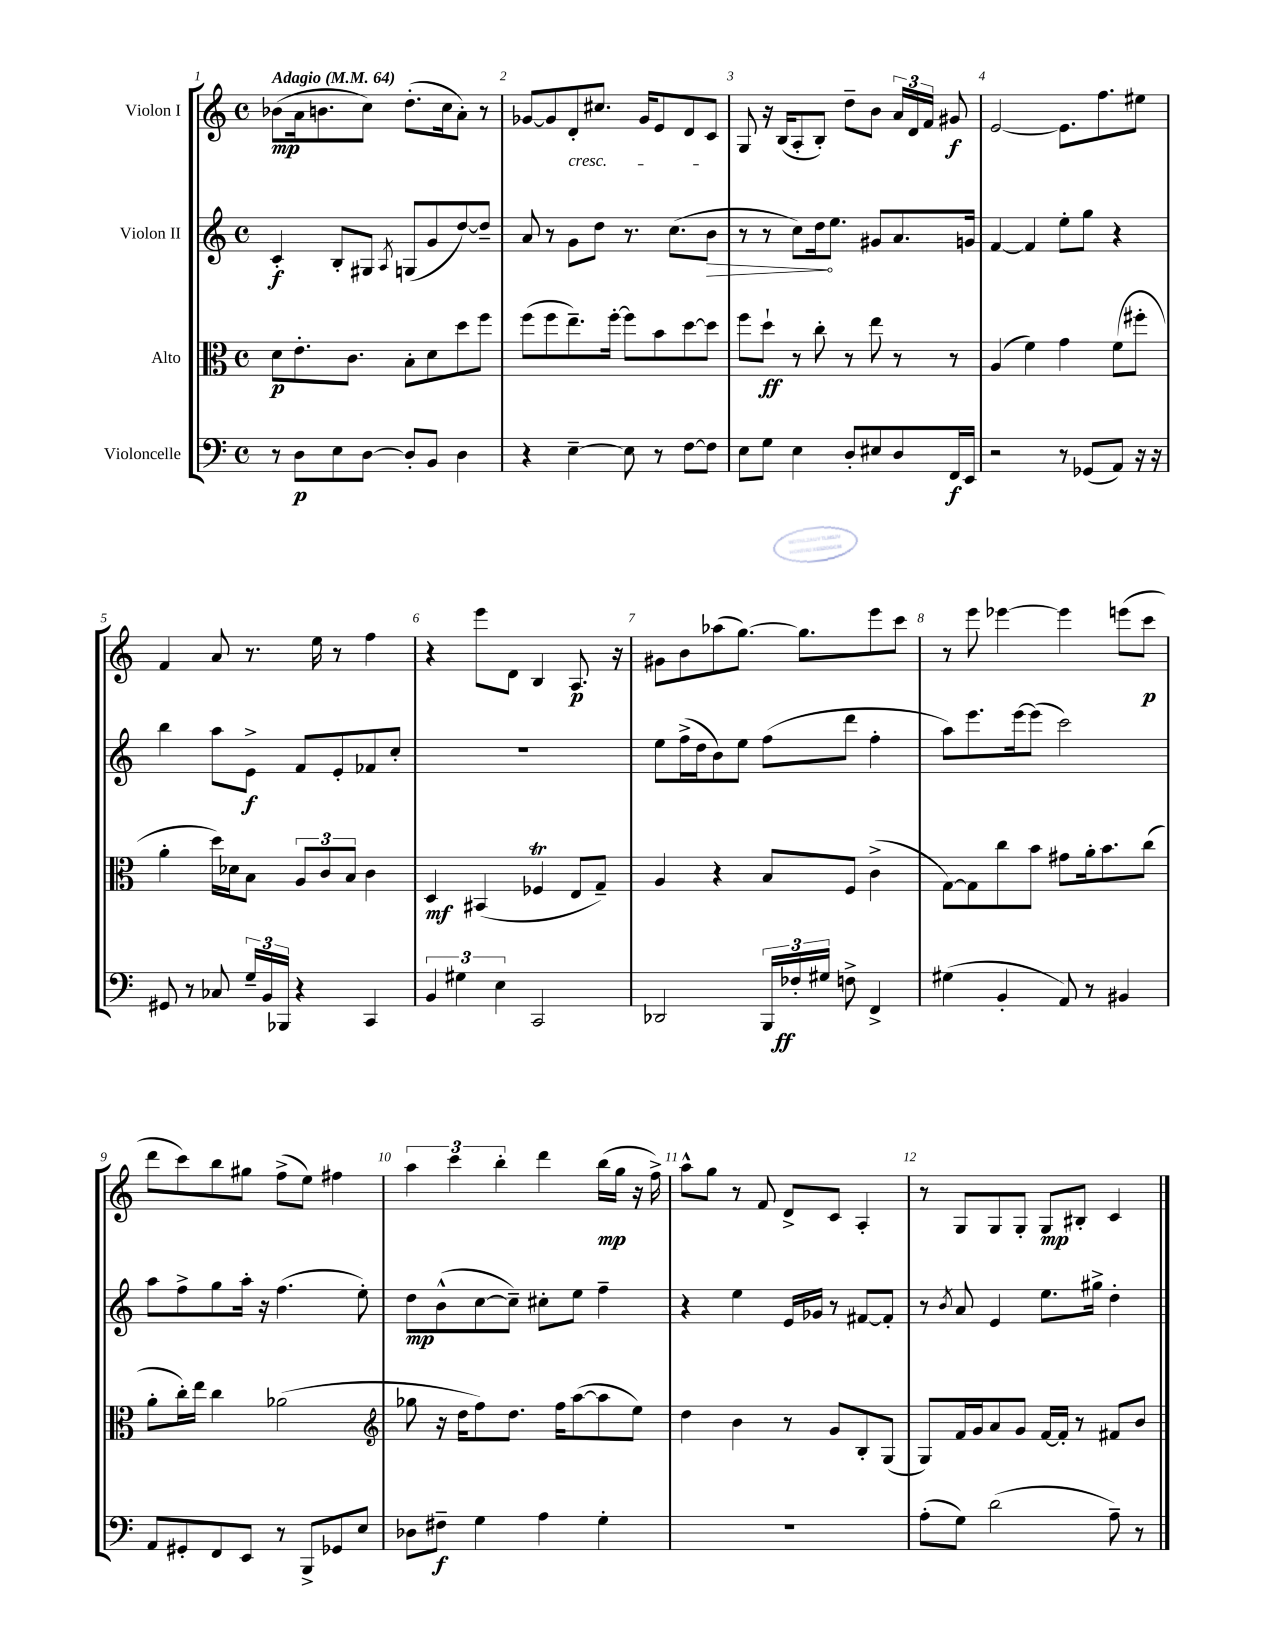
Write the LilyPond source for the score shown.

<<
\new StaffGroup <<
\new Staff = "s0" \with { instrumentName = "Violon I" } {
    \clef treble \key c \major \defaultTimeSignature \time 4/4 \tempo "Adagio" 4 = 64
    \autoBeamOff bes'8[\mp( a'16 b'8. c''8]) d''8.[-.( c''16 a'8]-.) r8 |
    ges'8[~ ges'8 d'8-.\cresc cis''8.] ges'16[ e'8 d'8 c'8]\! |
    g8 r16 b16[( a8-. b8]-.) d''8[-- b'8] \tuplet 3/2 { a'16[ d'16 f'16] } gis'8\f |
    e'2~ e'8.[ f''8. eis''8] |
    f'4 a'8 r8. e''16 r8 f''4 |
    r4 e'''8[ d'8] b4 a8.\p r16 |
    gis'8[ b'8 aes''8( g''8.]~) g''8.[ e'''8 c'''8] |
    r8 e'''8 ees'''4~ ees'''4 e'''8[( c'''8]\p |
    d'''8[ c'''8) b''8 gis''8] f''8[->( e''8]) fis''4 |
    \tuplet 3/2 { a''4 c'''4 b''4-. } d'''4 b''16[\mp( g''16] r16 f''16->) |
    a''8[-^ g''8] r8 f'8 d'8[-> c'8] a4-. |
    r8 g8[ g8 g8]-. g8[\mp bis8]-. c'4 \bar "|." |
}
\new Staff = "s1" \with { instrumentName = "Violon II" } {
    \clef treble \key c \major \defaultTimeSignature \time 4/4
    \autoBeamOff c'4-.\f b8[-. gis8] \acciaccatura { a8 } g8[( g'8 d''8~) d''8]-- |
    a'8 r8 g'8[ d''8] r8. c''8.[( \once \override Hairpin.circled-tip = ##t b'8]\> |
    r8 r8 c''8[) d''16\! e''8.] gis'8[ a'8. g'16] |
    f'4~ f'4 e''8[-. g''8] r4 |
    b''4 a''8[ e'8]->\f f'8[ e'8-. fes'8 c''8]-. |
    R1 |
    e''8[ f''16->( d''16 b'8) e''8] f''8[( d'''8] f''4-. |
    a''8[) e'''8. e'''16~ e'''8]( c'''2) |
    a''8[ f''8-> g''8 a''16]-. r16 f''4.( e''8-.) |
    d''8[\mp b'8-^( c''8~ c''8]--) cis''8[-. e''8] f''4-- |
    r4 e''4 e'16[ ges'16] r8 fis'8[~ fis'8]-. |
    r8 \acciaccatura { b'8 } a'8 e'4 e''8.[ gis''16]-> d''4-. \bar "|." |
}
\new Staff = "s2" \with { instrumentName = "Alto" } {
    \clef alto \key c \major \defaultTimeSignature \time 4/4
    \autoBeamOff d'8[\p e'8.-. c'8.] b8[-. d'8 d''8 f''8] |
    f''8[( f''8 e''8.--) f''16]~-. f''8[ b'8 d''8~ d''8] |
    f''8[ d''8]-!\ff r8 c''8-. r8 e''8 r8 r8 |
    a4( f'4) g'4 f'8[( fis''8]-. |
    a'4-. d''16[) des'16 b8] \tuplet 3/2 { a8[ c'8 b8] } c'4 |
    d4\mf bis,4( fes4\trill e8[ g8]--) |
    a4 r4 b8[ f8] c'4->( |
    g8[~) g8 c''8 b'8] gis'8[ a'16-. b'8. c''8]( |
    a'8[-. c''16-.) e''16] c''4 aes'2( |
    \clef treble ges''8 r16 d''16[ f''8) d''8.] f''16[ a''8~( a''8 e''8]) |
    d''4 b'4 r8 g'8[ b8-. g8]( |
    g8[) f'16 g'16 a'8 g'8] f'16[~ f'16]-. r8 fis'8[ b'8] \bar "|." |
}
\new Staff = "s3" \with { instrumentName = "Violoncelle" } {
    \clef bass \key c \major \defaultTimeSignature \time 4/4
    \autoBeamOff r8 d8[\p e8 d8]~ d8[-. b,8] d4 |
    r4 e4~-- e8 r8 f8[~ f8] |
    e8[ g8] e4 d8[-. eis8 d8 f,16\f e,16] |
    r2 r8 ges,8[( a,8]) r16 r16 |
    gis,8 r8 ces8 \tuplet 3/2 { g16[-- b,16 bes,,16] } r4 c,4 |
    \tuplet 3/2 { b,4 gis4 e4 } c,2 |
    des,2 \tuplet 3/2 { b,,16[ fes16-.\ff gis16] } f8-> f,4-> |
    gis4( b,4-. a,8) r8 bis,4 |
    a,8[ gis,8-. f,8 e,8] r8 b,,8[-> ges,8 e8] |
    des8[ fis8]--\f g4 a4 g4-. |
    R1 |
    a8[-.( g8]) d'2( a8--) r8 \bar "|." |
}
>>
>>
\layout { \context { \Score \override BarNumber.break-visibility = ##(#f #t #t) barNumberVisibility = #all-bar-numbers-visible } }
